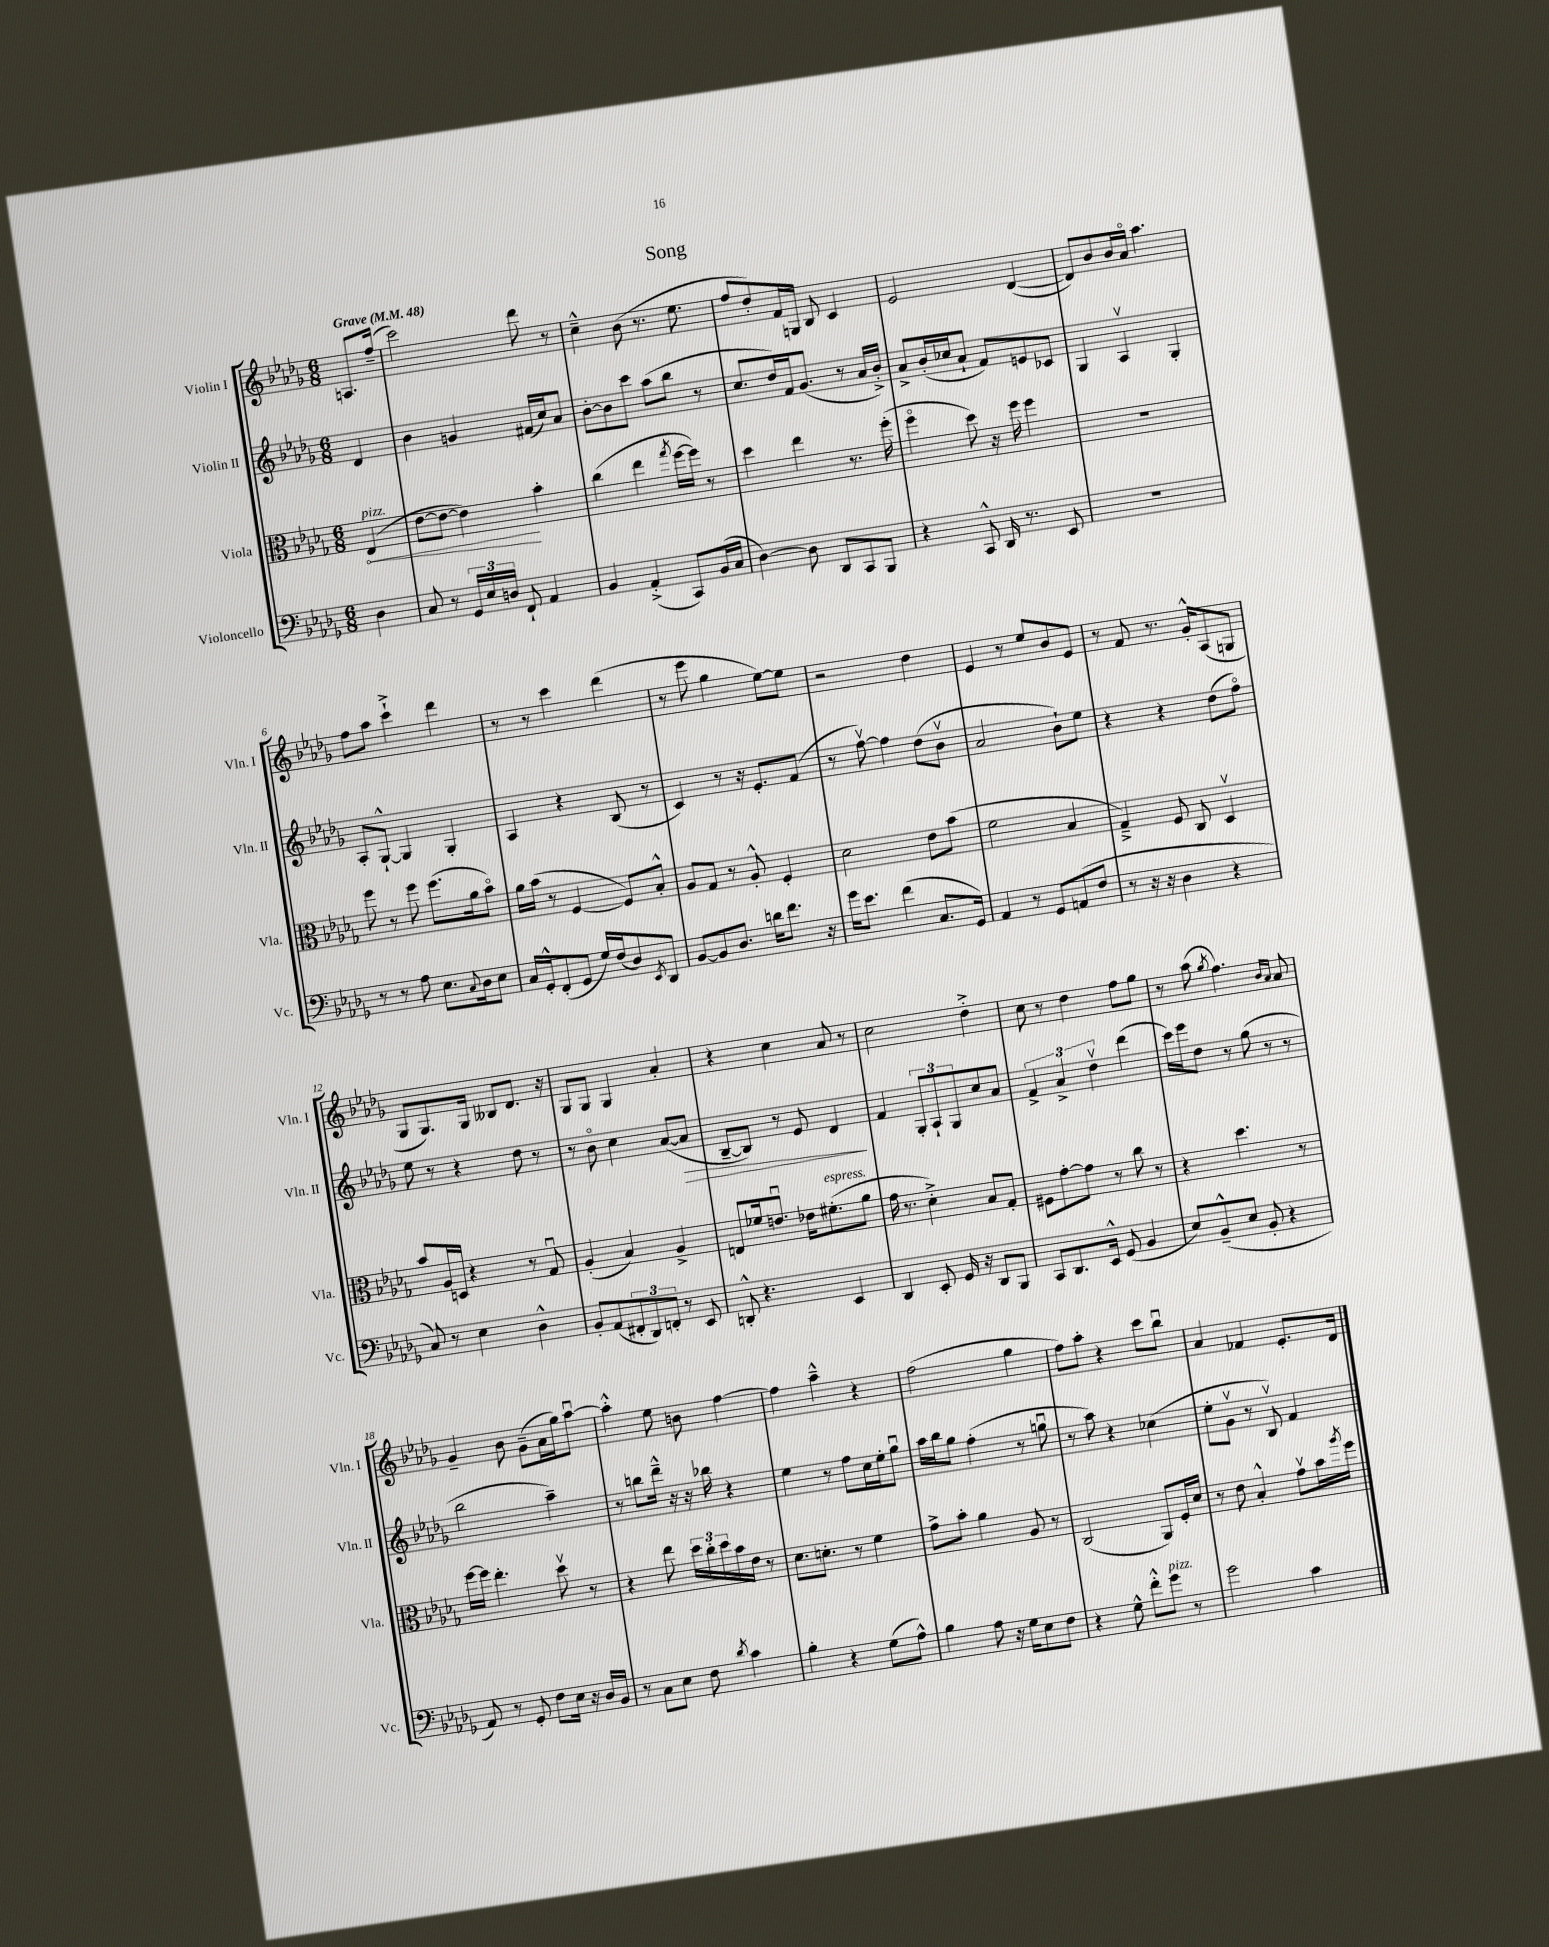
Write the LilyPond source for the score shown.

\header { title = "Song" }
<<
\new StaffGroup <<
\new Staff = "s0" \with { instrumentName = "Violin I" shortInstrumentName = "Vln. I" } {
    \clef treble \key des \major \numericTimeSignature \time 6/8 \partial 4 \tempo "Grave" 4 = 48
    a8. f''16--( |
    c'''2) des'''8 r8 |
    c''4---^ bes'8( r8. ees''8. |
    f''8 des''8-.) f'16 g16 bes8 c'4 |
    ees'2 des'4~( |
    des'8) bes'8 bes'16 aes'16\flageolet aes''4. |
    f''8 aes''8 c'''4-!-> des'''4 |
    r8 r8 c'''4 des'''4( |
    r8 ees'''8 ges''4 ees''8~) ees''8 |
    r2 des''4 |
    ees'4 r8 ees''8 bes'8 ees'8 |
    r8 f'8 r8. ges'16-.-^ aes8( g8 |
    ges8 ges8.) ges16 beses8 des'8. r16 |
    ges8 ges8 ges4 aes'4-. |
    r4 c''4 aes'8 r8 |
    c''2 des''4-.-> |
    c''8 r8 des''4 f''8 ges''8 |
    r8 aes''8( \acciaccatura { ges''8 } f''4.) \grace { bes'16 aes'16 } aes'8 |
    ges'4-- bes'8 ges'8--( aes'16 ges''16) aes''8~\downbow |
    aes''4-.-^ ees''8 b'8 f''4~ |
    f''4 aes''4---^ r4 |
    f''2( ges''4 |
    f''8) aes''8-. r4 c'''8 bes''8\downbow |
    aes'4 fes'4 ees'8.-. des'16 \bar "|." |
}
\new Staff = "s1" \with { instrumentName = "Violin II" shortInstrumentName = "Vln. II" } {
    \clef treble \key des \major \numericTimeSignature \time 6/8 \partial 4
    des'4 |
    bes'4 g'4 fis'16( c''16) aes'8 |
    bes'8~-. bes'8 c'''8 aes''8( bes''8 r8 |
    c''8. des''16) f'16 ges'8.( r8 aes'16 bes'16-.->) |
    aes'8-> bes'16-.( ces''16 aes'8-! f'8) e'8 ces'8 |
    ges4 aes4\upbow ges4-. |
    aes8-. ges8~-!-^ ges4 ges4-. |
    aes4 r4 bes8( r8 |
    c'4) r8 r16 ees'8.-. f'8( |
    r8 f''8~\upbow) f''4 des''8( bes'8\upbow |
    aes'2 bes'8-!) ees''8 |
    r4 r4 des''8( f''8\flageolet) |
    ees''8 r8 r4 des''8 r8 |
    r8 bes'8\flageolet c''4 aes'8~( aes'8\> |
    bes8~-- bes8) r8 ees'8 des'4\! |
    f'4 \tuplet 3/2 { ges8-. aes8-! ges8 } c''8 aes'8 |
    \tuplet 3/2 { f'4-> aes'4-> des''4\upbow } des'''4( |
    c'''16) ees'''16 des''8 r8 ges''8( r8 r8 |
    bes''2 aes''4--) |
    r8 b''8 des'''16---^ r16 r16 bes''16 r4 |
    ees''4 r8 f''8 c''16 ees''16-. ges''8\downbow |
    aes''16 bes''16 ges''8 f''4-.( r8 g''8\downbow |
    r8 aes''8) r4 ces''4( |
    ees''8-. ges'8\upbow r8 bes8\upbow) f'4 \bar "|." |
}
\new Staff = "s2" \with { instrumentName = "Viola" shortInstrumentName = "Vla." } {
    \clef alto \key des \major \numericTimeSignature \time 6/8 \partial 4
    \once \override Hairpin.circled-tip = ##t ees4\<^\markup { \italic "pizz." }( |
    ees'8~ ees'8~ ees'4\!) bes'4-. |
    c''4( ees''4 \acciaccatura { ges''8 } f''16~ f''16) r8 |
    des''4 ees''4 r8. f''16-.( |
    f''4\flageolet des''8) r16 f''16 f''4 |
    r2. |
    f''8 r8 f''8 f''8.( aes'16 bes'8\flageolet) |
    aes'16 bes'16( r8 f4~ f8) bes8-.-^ |
    aes8 ges8 r8 aes8-.-^ f4-. |
    des'2 ees'8 bes'8( |
    f'2 bes4 |
    ges4--->) f8 c8 des4\upbow |
    bes'8 aes16 d16 r4 r8 ges8\downbow |
    aes4-.( bes4) aes4-> |
    e8 fes'16 e'8.\downbow ees'16 fis'8.-.^\markup { \italic "espress." }( aes'8 |
    ges'16 r8. des'4-.->) bes8 ges8-. |
    fis8 ges'8~-. ges'8 r8 c''8 r8 |
    r4 des''4. r8 |
    f''16~ f''16 ees''4.-. des''8\upbow r8 |
    r4 ees''8 \tuplet 3/2 { des''16 c''16-. des''16 } bes'16 ees'16 r8 |
    des'8. d'8.-. r8 f'4 |
    ges'8-> bes'8-. aes'4 aes8 r8 |
    c2( aes,8) f16-. des'16 |
    r8 ees'8 bes4-.-^ ges'8\upbow bes'16 \acciaccatura { aes''8 } f''16 \bar "|." |
}
\new Staff = "s3" \with { instrumentName = "Violoncello" shortInstrumentName = "Vc." } {
    \clef bass \key des \major \numericTimeSignature \time 6/8 \partial 4
    des4 |
    c8 r8 \tuplet 3/2 { ges,16 ees16 d16 } f,8-! aes,4 |
    bes,4 aes,4-.->( c,8) bes,16( c16 |
    des4~) des8 des,8 c,8 bes,,8 |
    r4 c,8-^ des,16 r8. ees,8 |
    R2. |
    r8 r8 aes8 ees8. \appoggiatura { c8 } des16 ees8 |
    c16 ges,16-.-^ f,8-.( ges,8 ges16) f16( des8) \acciaccatura { ees,8 } des,8 |
    bes,8~ bes,8 des8. d'16 f'8. r16 |
    ges'16 ees'8. f'4( c8. ges,16) |
    aes,4 r8 ges,8 a,8( f8 |
    r8 r16 r16 des4 r4 |
    c8) r8 ees4 des4-^ |
    bes,8-. aes,8( \tuplet 3/2 { fis,8-. des,8) f,8-. } r8 ees,8 |
    d,8-.-^ r4. ees,4 |
    des,4 ees,8-. ges,16 r16 des,8 bes,,8 |
    c,8 des,8. ees,16-^ ges,8( bes,4 |
    ees8) bes,8---^( ees8 bes,8-. r4 |
    aes,8) r8 ges,8-. f8 ees16 r16 des16 bes,16 |
    r8 c8 ees8 f8 \acciaccatura { des'8 } c'4 |
    bes4-. r4 ges8( aes8-^) |
    bes4 aes8 r16 ges16 ees8 f8 |
    r4 ges8-^ f'8-.-^ ges'8^\markup { \italic "pizz." } r8 |
    ges'2 c'4 \bar "|." |
}
>>
>>
